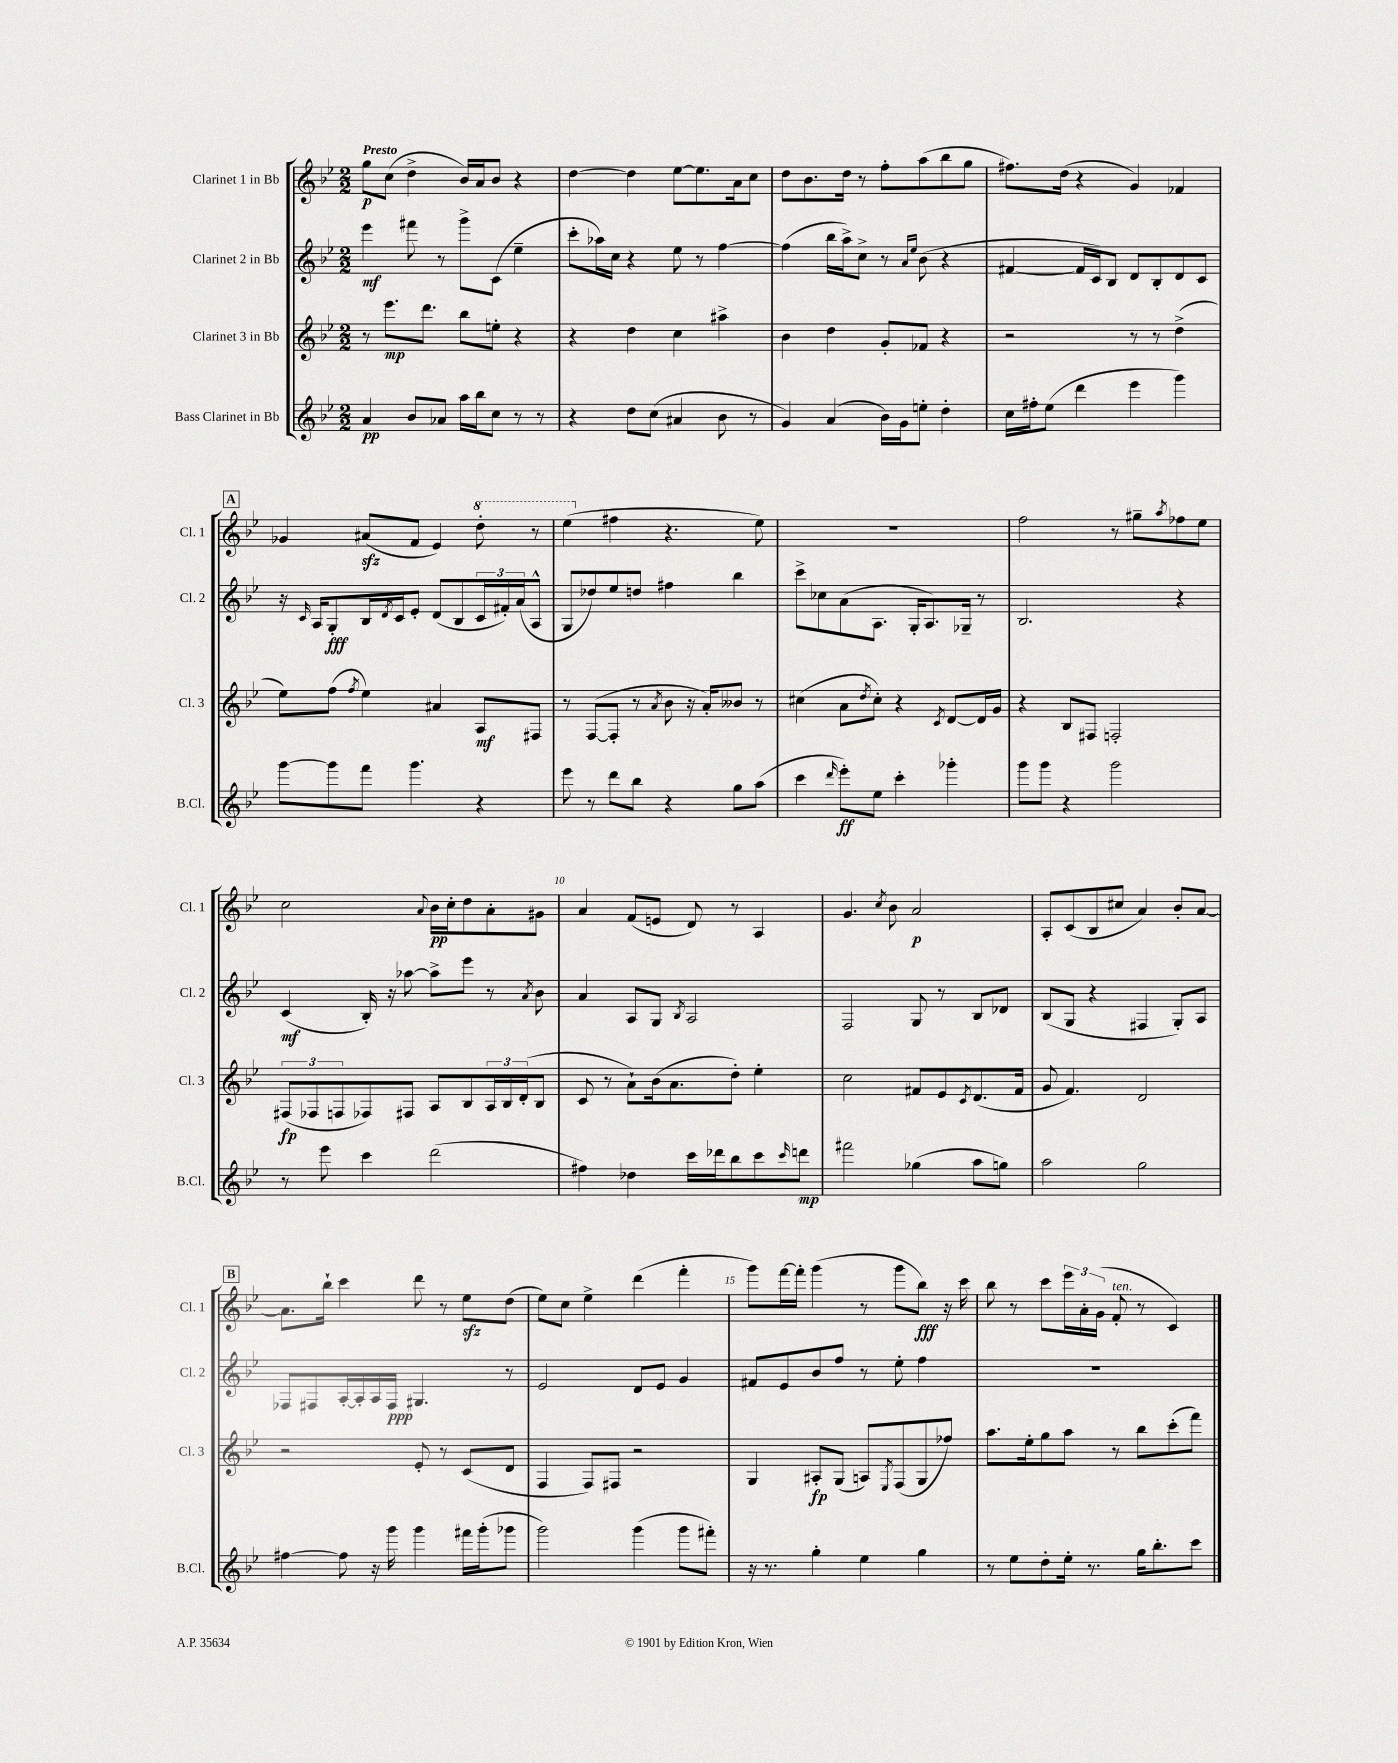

**kern	**dynam	**kern	**dynam	**kern	**dynam	**kern	**dynam
*part4	*part4	*part3	*part3	*part2	*part2	*part1	*part1
*staff4	*staff4	*staff3	*staff3	*staff2	*staff2	*staff1	*staff1
*I"Bass Clarinet in Bb	*	*I"Clarinet 3 in Bb	*	*I"Clarinet 2 in Bb	*	*I"Clarinet 1 in Bb	*
*I'B.Cl.	*	*I'Cl. 3	*	*I'Cl. 2	*	*I'Cl. 1	*
*clefG2	*	*clefG2	*	*clefG2	*	*clefG2	*
*k[b-e-]	*	*k[b-e-]	*	*k[b-e-]	*	*k[b-e-]	*
*M2/2	*	*M2/2	*	*M2/2	*	*M2/2	*
=1	=1	=1	=1	=1	=1	=1	=1
!	!	!	!	!	!	!LO:TX:a:B:t=Presto	!
4a/	pp	8r	.	4eee-\	mf	8gg\L	p
.	.	8.eee-\L	mp	.	.	(8cc\J	.
8b-/L	.	.	.	8fff#X\	.	4dd^\	.
.	.	8.ddd\J	.	.	.	.	.
8a-X/J	.	.	.	8r	.	.	.
16aa\LL	.	8bb-\L	.	8ggg^\L	.	16b-/LL)	.
16bb-\J	.	.	.	.	.	16a/J	.
8cc\J	.	8een'\J	.	(8c\J	.	8b-/J	.
8r	.	4r	.	4ee-~\	.	4r	.
8r	.	.	.	.	.	.	.
=2	=2	=2	=2	=2	=2	=2	=2
4r	.	4r	.	8ccc'\L	.	[4dd\	.
.	.	.	.	16aa-X\L)	.	.	.
.	.	.	.	16cc\JJ	.	.	.
8dd\L	.	4dd\	.	4r	.	4dd\]	.
(8cc\J	.	.	.	.	.	.	.
4a#X/	.	4cc\	.	8ee-\	.	[8ee-\L	.
.	.	.	.	8r	.	8.ee-\]	.
8b-\	.	4aa#X^\	.	[4ff\	.	.	.
.	.	.	.	.	.	16a\k	.
8r	.	.	.	.	.	8cc\J	.
=3	=3	=3	=3	=3	=3	=3	=3
4g/)	.	4b-\	.	(4ff\]	.	8dd\L	.
.	.	.	.	.	.	8.b-\	.
(4a/	.	4dd\	.	16bb-\LL	.	.	.
.	.	.	.	16aa^\J)	.	16dd\Jk	.
.	.	.	.	8cc^\J	.	8r	.
16b-\LL)	.	8g'/L	.	8r	.	8ff'\L	.
16g\J	.	.	.	.	.	.	.
.	.	.	.	16qqa/LL	.	.	.
.	.	.	.	16qqee-/JJ	.	.	.
8een'\J	.	8f-X/J	.	(8b-\	.	(8aa\	.
4dd'\	.	4r	.	4r	.	8bb-\	.
.	.	.	.	.	.	8gg\J	.
=4	=4	=4	=4	=4	=4	=4	=4
16cc\LL	.	2r	.	[4f#X/	.	8.ff#X\L)	.
16ff#X'\J	.	.	.	.	.	.	.
(8ee-\J	.	.	.	.	.	.	.
.	.	.	.	.	.	(16dd\Jk	.
4ddd\	.	.	.	16f#/LL]	.	4r	.
.	.	.	.	16c/J)	.	.	.
.	.	.	.	8B-/J	.	.	.
4eee-\	.	8r	.	8d/L	.	4g/)	.
.	.	8r	.	8B-'/	.	.	.
4ggg\)	.	(4dd^\	.	8d/	.	4f-X/	.
.	.	.	.	8c/J	.	.	.
!!LO:LB:g=z
!!LO:REH:place=s1:t=A
=5	=5	=5	=5	=5	=5	=5	=5
[8ggg\L	.	8ee-\L)	.	16r	.	4g-X/	.
.	.	.	.	16qqc/	.	.	.
.	.	.	.	16A/KL	.	.	.
8ggg\]	.	(8ff\J	.	8G'/	fff	.	.
.	.	8qff/	.	.	.	.	.
8fff\J	.	4ee-\)	.	16B-/L	.	(8a#Xzz/L	.
.	.	.	.	8qd/	.	.	.
.	.	.	.	16c/J	.	.	.
4.ggg\	.	.	.	8e-'/J	.	8f/J	.
.	.	4a#X/	.	(8d/L	.	4e-/)	.
.	.	.	.	8B-/	.	.	.
*	*	*	*	*	*	*8va	*
4r	.	8A/L	mf	24c/L	.	8ddd'\	.
.	.	.	.	24f#X'/)	.	.	.
.	.	.	.	(24a/J	.	.	.
.	.	8F#X/J	.	8A^^/J	.	8r	.
=6	=6	=6	=6	=6	=6	=6	=6
8eee-\	.	8r	.	8G/L	.	(4eee-\	.
8r	.	([8F/L	.	8dd-X/)	.	.	.
*	*	*	*	*	*	*X8va	*
8ddd\L	.	8F'/J]	.	8ee-/	.	4ff#X\	.
8bb-\J	.	8r	.	8ddn/J	.	.	.
.	.	8qa/	.	.	.	.	.
4r	.	8b-\	.	4ff#X\	.	4.r	.
.	.	16r	.	.	.	.	.
.	.	16a'/KL)	.	.	.	.	.
8gg\L	.	8b--X/J	.	4bb-\	.	.	.
(8aa\J	.	8r	.	.	.	8ee-\)	.
=7	=7	=7	=7	=7	=7	=7	=7
4ccc\	.	(4cc#X\	.	8ccc^\L	.	1r	.
.	.	.	.	8cc-X\	.	.	.
16qqddd/	.	.	.	.	.	.	.
8eee-'\L)	ff	8a\L	.	(8a\	.	.	.
.	.	8qdd/	.	.	.	.	.
8ee-\J	.	8cc#'\J)	.	8.A\J	.	.	.
4ccc'\	.	4r	.	.	.	.	.
.	.	.	.	16G'/KL	.	.	.
.	.	.	.	8.A/)	.	.	.
.	.	8qc/	.	.	.	.	.
4ggg-X'\	.	[8d/L	.	.	.	.	.
.	.	.	.	16G-X~/Jk	.	.	.
.	.	16d/L]	.	8r	.	.	.
.	.	16g/JJ	.	.	.	.	.
=8	=8	=8	=8	=8	=8	=8	=8
8ggg\L	.	4r	.	2.B-/	.	2ff\	.
8ggg\J	.	.	.	.	.	.	.
4r	.	8B-/L	.	.	.	.	.
.	.	8F#X/J	.	.	.	.	.
2ggg\	.	2Fn'/	.	.	.	8r	.
.	.	.	.	.	.	8gg#X~\L	.
.	.	.	.	.	.	8qaa/	.
.	.	.	.	4r	.	8ff-X\	.
.	.	.	.	.	.	8ee-\J	.
!!LO:LB:g=z
=9	=9	=9	=9	=9	=9	=9	=9
8r	.	(12F#X/L	fp	(4c/	mf	2cc\	.
.	.	12F-X/	.	.	.	.	.
8eee-\	.	.	.	.	.	.	.
.	.	12Fn/	.	.	.	.	.
4ccc\	.	8F-X/)	.	16B-'/)	.	.	.
.	.	.	.	16r	.	.	.
.	.	8F#X/J	.	[8aa-X\	.	.	.
.	.	.	.	.	.	8qqa/	.
(2ddd\	.	8A/L	.	8aa-^\L]	.	16b-\LL	pp
.	.	.	.	.	.	16cc'\J	.
.	.	8B-/	.	8eee-\J	.	8dd\	.
.	.	24A/L	.	8r	.	8a'\	.
.	.	24B-/	.	.	.	.	.
.	.	(24d'/J	.	.	.	.	.
.	.	.	.	8qa/	.	.	.
.	.	8B-/J	.	8b-\	.	8g#X\J	.
=10	=10	=10	=10	=10	=10	=10	=10
4ff#X\)	.	8c/	.	4a/	.	4a/	.
.	.	8r	.	.	.	.	.
4dd-X\	.	8a`\L)	.	8A/L	.	(8f/L	.
.	.	(16b-\k	.	8G/J	.	8en/J	.
.	.	8.a\	.	.	.	.	.
.	.	.	.	8qB-/	.	.	.
16ccc\LL	.	.	.	2A/	.	8d/)	.
16ddd-X\J	.	.	.	.	.	.	.
8bb-\	.	8dd'\J)	.	.	.	8r	.
8ccc\	.	4ee-'\	.	.	.	4A/	.
16qqccc/	.	.	.	.	.	.	.
8dddn\J	mp	.	.	.	.	.	.
=11	=11	=11	=11	=11	=11	=11	=11
2fff#X\	.	2cc\	.	2F/	.	4.g/	.
.	.	.	.	.	.	8qcc/	.
.	.	.	.	.	.	8b-\	.
(4gg-X\	.	8f#X/L	.	8G/	.	2a/	p
.	.	8e-/	.	8r	.	.	.
.	.	8qc/	.	.	.	.	.
8aa\L	.	(8.d/	.	8B-/L	.	.	.
8ggn\J)	.	.	.	8d-X/J	.	.	.
.	.	16f#/Jk	.	.	.	.	.
=12	=12	=12	=12	=12	=12	=12	=12
2aa\	.	8g/	.	(8B-/L	.	8A'/L	.
.	.	4.f/)	.	8G/J	.	(8c/	.
.	.	.	.	4r	.	8B-/	.
.	.	.	.	.	.	8cc#X/J	.
2gg\	.	2d/	.	4F#X/	.	4a/)	.
.	.	.	.	8G'/L)	.	8b-'/L	.
.	.	.	.	8A/J	.	[8a/J	.
!!LO:LB:g=z
!!LO:REH:place=s1:t=B
=13	=13	=13	=13	=13	=13	=13	=13
[4ff#X\	.	2r	.	8F-X/L	.	8.a\L]	.
.	.	.	.	8F#X/	.	.	.
.	.	.	.	.	.	16bb-`\Jk	.
8ff#\]	.	.	.	[16A'/L	.	4ccc\	.
.	.	.	.	16A'/]	.	.	.
16r	.	.	.	16A/	.	.	.
16ggg\	.	.	.	16F#/JJ	ppp	.	.
4ggg\	.	8e-'/	.	4.G#X/	.	8ddd\	.
.	.	8r	.	.	.	8r	.
16fff#X\LL	.	(8c/L	.	.	.	8ee-zz\L	.
(16ggg'\J	.	.	.	.	.	.	.
8ggg-X\J	.	8d/J	.	8r	.	(8dd\J	.
=14	=14	=14	=14	=14	=14	=14	=14
2ggg\)	.	4F/	.	2e-/	.	8ee-\L)	.
.	.	.	.	.	.	8cc\J	.
.	.	8F/L)	.	.	.	4ee-^\	.
.	.	8F#X/J	.	.	.	.	.
(4ggg\	.	2r	.	8d/L	.	(4ddd\	.
.	.	.	.	8e-/J	.	.	.
8ggg\L	.	.	.	4g/	.	4fff'\	.
8fff#X'\J)	.	.	.	.	.	.	.
=15	=15	=15	=15	=15	=15	=15	=15
16r	.	4G/	.	8f#X/L	.	8ggg\L)	.
8.r	.	.	.	.	.	.	.
.	.	.	.	8e-/	.	[16fff\L	.
.	.	.	.	.	.	16fff'\JJ]	.
4gg'\	.	8A#X'/L	fp	8b-/	.	(4ggg\	.
.	.	(8G/J	.	8ff/J	.	.	.
4ee-\	.	8An/L)	.	8r	.	8r	.
.	.	8qE-/	.	.	.	.	.
.	.	(8F/	.	8ee-'\	.	8ggg\L	.
4gg\	.	8G/	.	4ff\	.	8bb-\J)	fff
.	.	8ff-X/J)	.	.	.	16r	.
.	.	.	.	.	.	16ccc\	.
=16	=16	=16	=16	=16	=16	=16	=16
8r	.	8.aa\L	.	1r	.	8bb-\	.
8ee-\L	.	.	.	.	.	8r	.
.	.	16ee-'\k	.	.	.	.	.
8dd'\	.	8gg\	.	.	.	8ccc\L	.
16ee-'\Jk	.	8aa\J	.	.	.	24eee-\L	.
.	.	.	.	.	.	24a'\	.
8.r	.	.	.	.	.	.	.
.	.	.	.	.	.	(24g\JJ	.
!	!	!	!	!	!	!LO:TX:a:i:t=ten.	!
.	.	8r	.	.	.	8f'/	.
16gg\KL	.	8bb-\L	.	.	.	8r	.
8.bb-'\	.	.	.	.	.	.	.
.	.	(8ccc'\	.	.	.	4c/)	.
8ccc\J	.	8fff\J)	.	.	.	.	.
==	==	==	==	==	==	==	==
*-	*-	*-	*-	*-	*-	*-	*-
